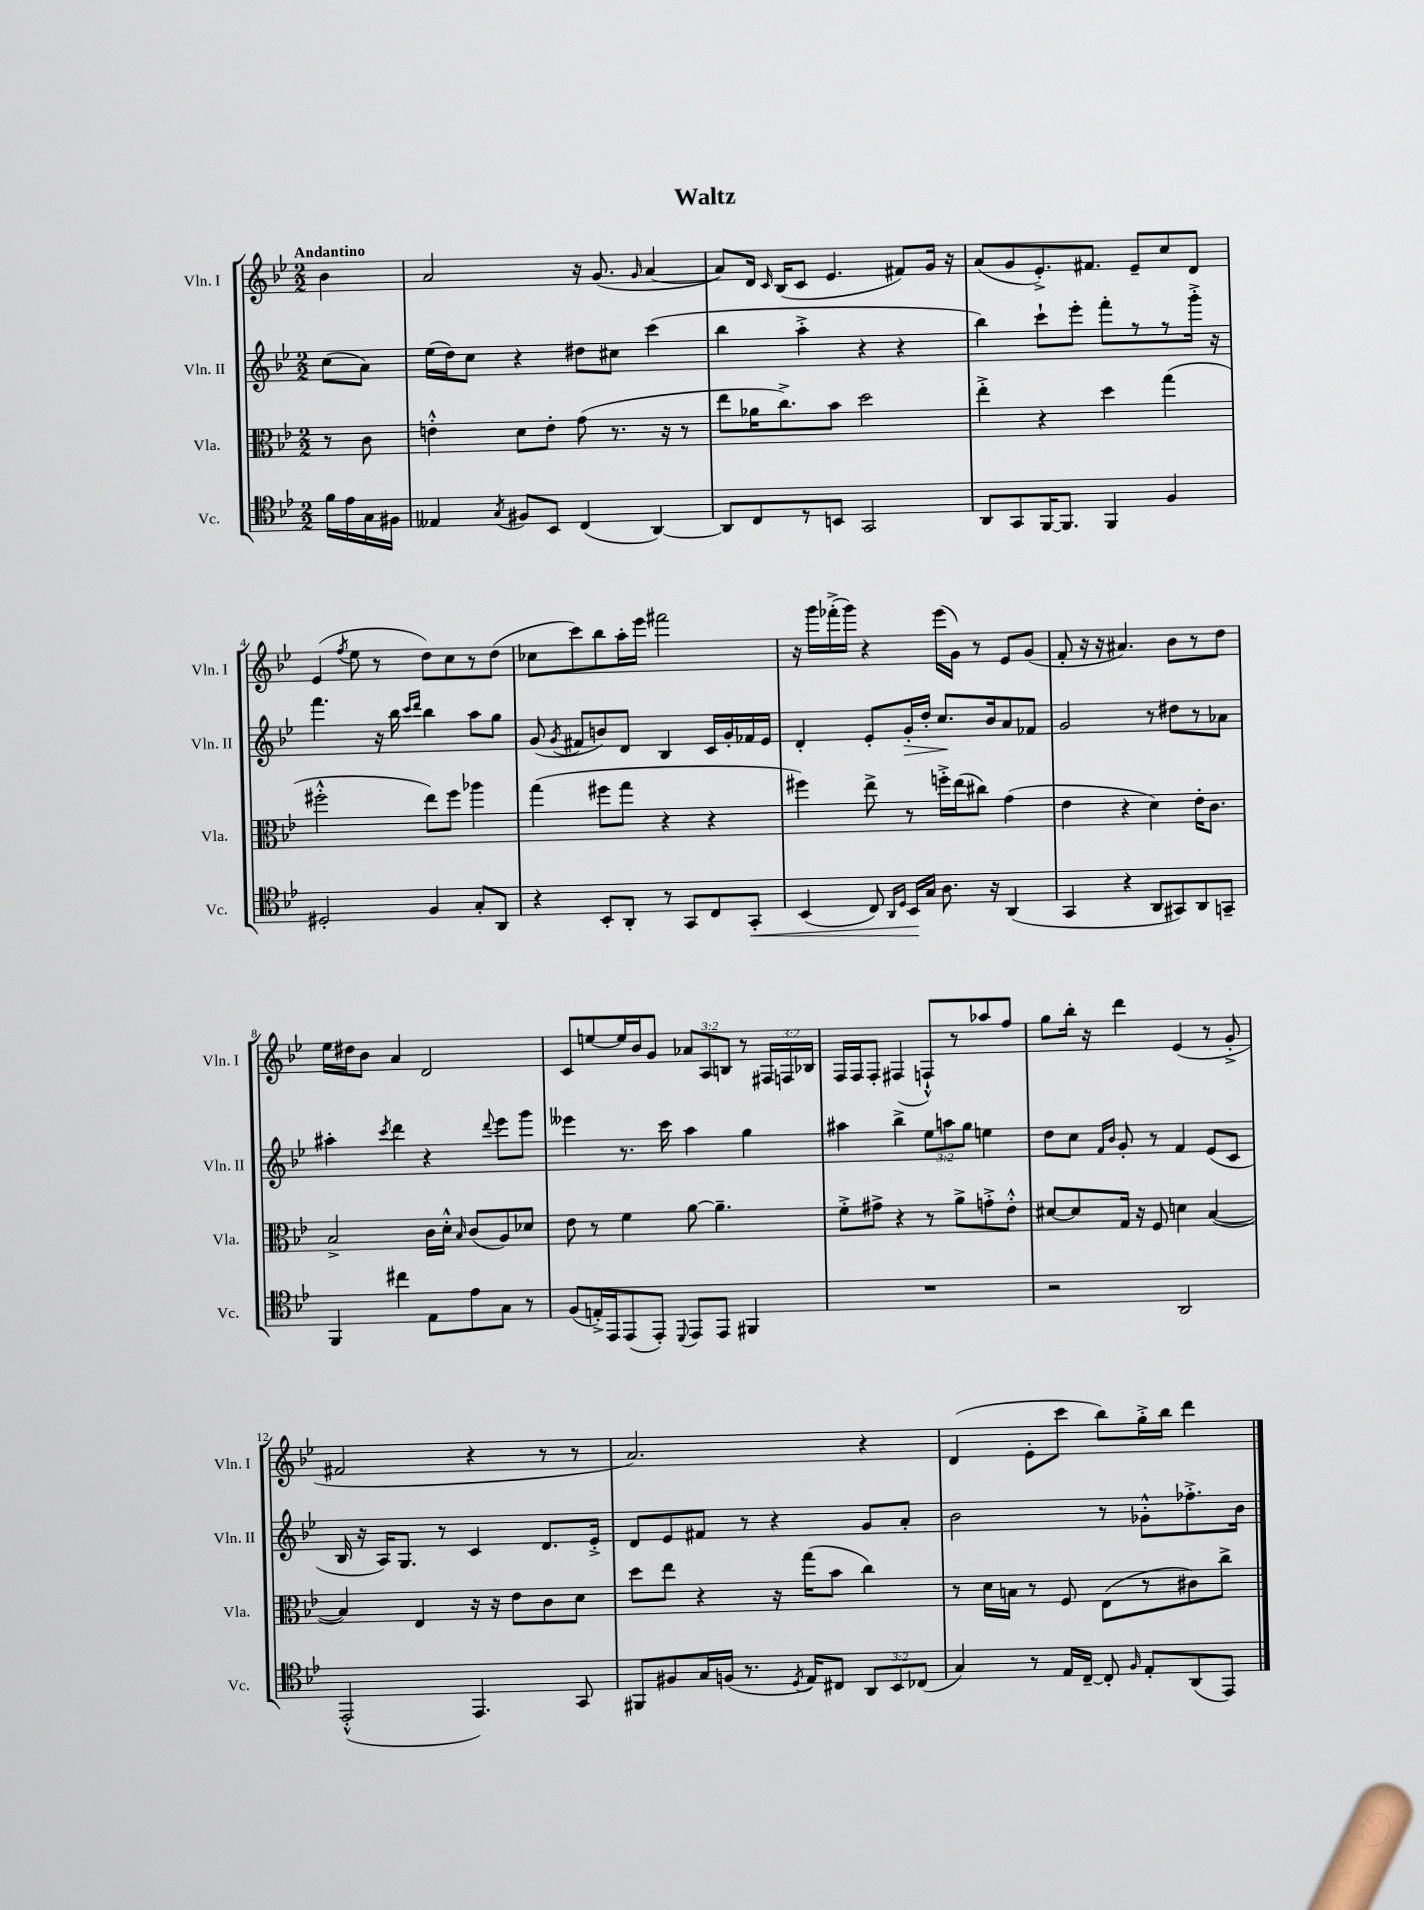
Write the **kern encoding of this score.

**kern	**kern	**kern	**kern
*staff4	*staff3	*staff2	*staff1
*clefC4	*clefC3	*clefG2	*clefG2
*k[b-e-]	*k[b-e-]	*k[b-e-]	*k[b-e-]
*M2/2	*M2/2	*M2/2	*M2/2
16f	8r	(8cc	4b-
16e-	.	.	.
16G	8c	8a)	.
16F#	.	.	.
=	=	=	=
4E--	4e'^^	(16ee-	2a
.	.	16dd)	.
.	.	8cc	.
8qG	.	.	.
8F#	8d	4r	.
8BB-	8e'	.	.
(4C	(8g	8dd#	16r
.	.	.	(8.g
.	8.r	8cc#	.
.	.	.	16qqg
[4AA)	.	(4ccc	[4a
.	16r	.	.
.	8r	.	.
=	=	=	=
8AA]	8ee-	4bb-	8a])
8C	16a-	.	16d
.	.	.	16qqc
.	8.cc^)	.	(16B-
8r	.	4aa'^	8c
8BB	8b-	.	4.e-
2GG	2dd	4r	.
.	.	4r	8f#)
.	.	.	16g
.	.	.	16r
=	=	=	=
8AA	4ee-'^	4bb-)	(8a
8GG	.	.	8g
[16FF	4r	8ccc`	8.e-'^)
8.FF]	.	.	.
.	.	8eee-'	.
.	.	.	8.f#
4FF	4dd	8fff'	.
.	.	8r	8e-~
4F	(4gg	8r	8cc
.	.	16ggg'^	8d
.	.	16r	.
=	=	=	=
2D#'	2ff#'^^	4.fff	(4e-
.	.	.	8qff
.	.	.	8ee-
.	.	16r	8r
.	.	16bb-	.
.	.	16qqccc	.
.	.	16qqddd	.
4F	8ee-)	4bb-	8dd)
.	8ff#	.	8cc
8G'	4aa-	8aa	8r
8AA	.	8gg	(8dd
=	=	=	=
4r	(4gg	(8g	8cc-
.	.	8qg	.
.	.	8f#	8ccc)
8BB-'	8ff#	8b)	8bb-
8AA'	8gg	8d	16aa'
.	.	.	16eee-
8r	4r	4B-	2fff#
8GG	.	.	.
8C	4r	16c	.
.	.	16g'	.
8GG'	.	16f-	.
.	.	16e-	.
=	=	=	=
(4BB-	4ff#)	4d'	16r
.	.	.	16ggg
.	.	.	(16fff-'^
.	.	.	16ggg)
8C)	8ee-^	8e-'	4r
16qqAA	.	.	.
16qqD	.	.	.
16BB-	8r	16g'	.
16G	.	16dd'	.
8.A	16ff'^	8.cc	(16eee-
.	(16ee-	.	16g)
.	8cc#)	.	8r
16r	.	16b-	.
(4AA	(4g	8a	8e-
.	.	8f-	(8g
=	=	=	=
4GG	4e-	2g	8f'
.	.	.	16r
.	.	.	16r
4r	4r	.	4.a#)
8AA	4d)	8r	.
8GG#)	.	8dd#	8b-
8AA	16e-'	8r	8r
.	8.c	.	.
8GG~	.	8a-	8dd
=	=	=	=
4FF	2B-^	4aa#'	16ee-
.	.	.	16dd#
.	.	.	8b-
.	.	8qccc	.
4cc#	.	4ddd	4a
8E-	16c	4r	2d
.	16d'^^	.	.
.	16qqB-	.	.
8e-	(8c	.	.
.	.	8qqddd	.
8G	8A)	8eee-	.
8r	8d-	8ggg	.
=	=	=	=
(8F	8e-	4eee--	8c
16E'^)	8r	.	[8ee
16EE-	.	.	.
(8EE-	4f	8.r	16ee]
.	.	.	16b-
8EE-')	.	.	8g
.	.	16ccc	.
8qqDD	.	.	.
8EE-	[8a	4aa	12a-
.	.	.	12A
8EE-	4.a~]	.	.
.	.	.	12B
4FF#	.	4gg	8r
.	.	.	24F#
.	.	.	24F
.	.	.	24B-
=	=	=	=
1r	8f'^	4aa#	16F
.	.	.	16F
.	8g#^	.	8F'
.	4r	4bb-^	(4F#
.	8r	12ee-	8F`^^)
.	.	12aa	.
.	8a^	.	8r
.	.	12gg	.
.	8g'^	4ee	8aa-
.	8e-'^^	.	8ff
=	=	=	=
2r	[8d#	8dd	8gg
.	8d#]	8cc	16bb-'
.	.	.	16r
.	.	16qqf	.
.	.	16qqb-	.
.	16G	8g'	4ddd
.	16r	.	.
.	8F	8r	.
2AA	4d	4f	(4e-
.	([4B-	(8e-	8r
.	.	8c	8g'^
=	=	=	=
(2EE-'^^	4B-])	16B-	2f#
.	.	16r	.
.	.	16A)	.
.	.	8.G	.
.	4E-	.	.
.	.	8r	.
4.EE-)	16r	4c	4r
.	16r	.	.
.	8e-	.	.
.	8c	8.d	8r
8GG	8d	.	8r
.	.	16e-'^	.
=	=	=	=
8FF#	8dd	8d	2.a)
8F#	8ee-	8e-	.
16G	4r	8f#	.
(16F	.	.	.
8.r	.	8r	.
.	16r	4r	.
8qD	.	.	.
16E-)	(16gg	.	.
8C#	8b-	.	.
12AA	4cc)	8g	4r
12BB-	.	.	.
.	.	8a'	.
(12C-	.	.	.
=	=	=	=
4G)	8r	2b-	(4d
.	16d	.	.
.	16B	.	.
8r	8r	.	8e-'
16E-	8F	.	8ccc
[16C~	.	.	.
8C']	(8E-	8r	8bb-)
16qqF	.	.	.
8E-'	8r	8g-'^^	16gg'^
.	.	.	16bb-
(8AA	8c#)	8.ff-'^	4ddd
8EE-)	8cc^	.	.
.	.	16b-	.
==	==	==	==
*-	*-	*-	*-
